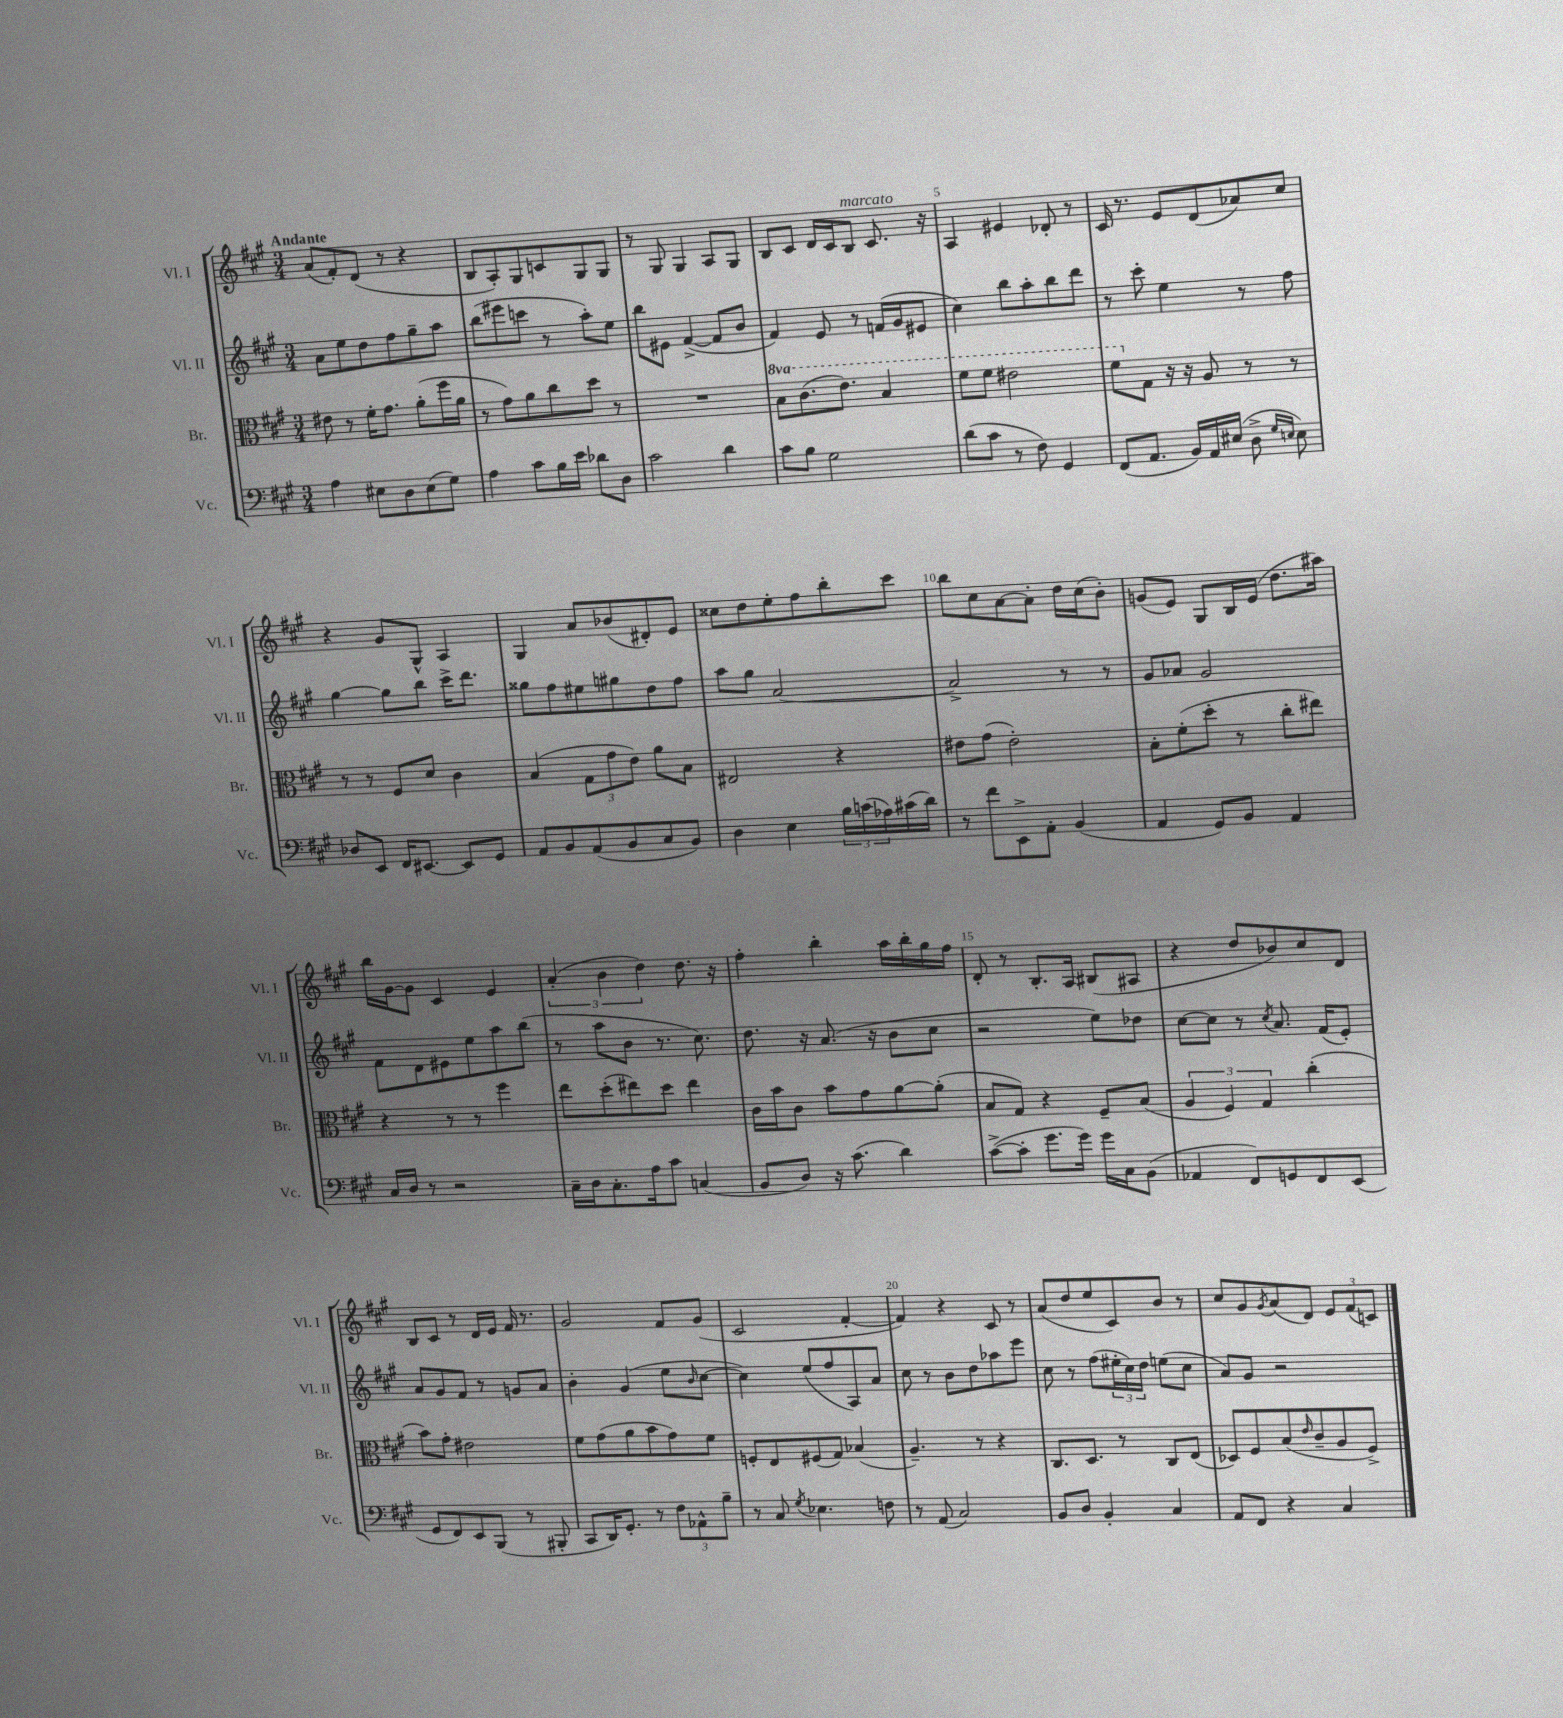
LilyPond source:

<<
\new StaffGroup <<
\new Staff = "s0" \with { instrumentName = "Vl. I" shortInstrumentName = "Vl. I" } {
    \clef treble \key a \major \numericTimeSignature \time 3/4 \tempo "Andante"
    a'8( fis'8-.) d'8( r8 r4 |
    b8 a8-.) gis8 c'8 gis8 gis8 |
    r8 gis8 gis4 a8 gis8 |
    b8 cis'8 d'16 cis'16 b8^\markup { \italic "marcato" } cis'8. r16 |
    a4 eis'4 des'8-. r8 |
    cis'16 r8. e'8 d'8( aes'8) cis''8 |
    r4 gis'8 gis8-^ a4 |
    gis4 a'8 bes'8( dis'8-.) e'8 |
    cisis''8 d''8 e''8-. fis''8 b''8-. cis'''8 |
    b''8 cis''8 a'8~ a'8-. d''16 cis''16( b'8-.) |
    g'8( e'8) gis8 b16 e'16( d''8. ais''16) |
    b''16 gis'16~ gis'8 cis'4 e'4 |
    \tuplet 3/2 { a'4-.( b'4 d''4) } d''8. r16 |
    fis''4-. b''4-. a''16 b''16-. gis''16 fis''16 |
    d'8-. r8 b8.-. a16 bis8( ais8 |
    r4 d''8 bes'8) cis''8 d'8 |
    b8 cis'8 r8 d'16 e'16 fis'16 r8. |
    gis'2 fis'8 gis'8( |
    cis'2 fis'4~-. |
    fis'4) r4 cis'8 r8 |
    a'8( d''8 e''8 cis'8) b'8 r8 |
    cis''8 gis'8 \acciaccatura { gis'8 } a'8( d'8) \tuplet 3/2 { e'8 fis'8( c'8) } \bar "|." |
}
\new Staff = "s1" \with { instrumentName = "Vl. II" shortInstrumentName = "Vl. II" } {
    \clef treble \key a \major \numericTimeSignature \time 3/4
    a'8 e''8 d''8 fis''8 gis''8-- a''8 |
    b''8( eis'''8 c'''8 r8 a''8-.) e''8 |
    b''8 eis'8 fis'4~->( fis'8 b'8 |
    fis'4) e'8 r8 f'16( gis'16 eis'8 |
    cis''4) b''8 a''8-. b''8 d'''8 |
    r8 cis'''8-. e''4 r8 fis''8 |
    gis''4~ gis''8 b''8 cis'''16-> d'''8. |
    gisis''8 fis''8 eis''8 gis''8 d''8 fis''8 |
    a''8 gis''8 a'2~ |
    a'2-> r8 r8 |
    gis'8 aes'8 gis'2 |
    fis'8 d'8 eis'8 e''8 a''8 b''8( |
    r8 a''8 b'8 r8. cis''8.) |
    d''8. r16 a'8.( r16 b'8 cis''8 |
    r2 e''8) des''8 |
    cis''8~ cis''8 r8 \acciaccatura { cis''8 } a'8. fis'16( e'8-.) |
    a'8 gis'8 fis'8 r8 g'8 a'8 |
    b'4-. gis'4( e''8 \grace { b'16 } cis''8~ |
    cis''4) e''8( fis''8 a8) a'8 |
    cis''8 r8 b'8 d''8 aes''8 e'''8 |
    cis''8 r8 fis''8( \tuplet 3/2 { eis''16-. cis''16) d''16 } e''8( cis''8 |
    a'8) gis'8 r2 \bar "|." |
}
\new Staff = "s2" \with { instrumentName = "Br." shortInstrumentName = "Br." } {
    \clef alto \key a \major \numericTimeSignature \time 3/4 \set Staff.ottavationMarkups = #ottavation-simple-ordinals
    eis'8 r8 fis'16-. gis'8. a'8-.( fis''16 a'16 |
    r8 gis'8) a'8 cis''8 d''8 r8 |
    R2. |
    \ottava #1 b'8 cis''8.( e''8.) b'4 |
    fis''8 fis''8 eis''2 |
    fis''8 \ottava #0 gis8 r16 r16 a8 r8 r8 |
    r8 r8 fis8 d'8 cis'4 |
    b4( \tuplet 3/2 { gis8 gis'8 e'8) } a'8 b8 |
    eis2 r4 |
    eis'8 gis'8( eis'2-.) |
    b8-. fis'8-.( d''8-. r8 cis''8-. eis''8) |
    r4 r8 r8 fis''4 |
    e''8 d''8-.( eis''8) d''8 eis''4 |
    cis'16 b'16 cis'8 b'8 gis'8 a'8~ a'8-.( |
    b8 gis8) r4 fis8-- b8( |
    \tuplet 3/2 { a4 fis4) gis4 } cis''4-.( |
    b'8) gis'8-. eis'2 |
    fis'8 gis'8( a'8 b'8 gis'8) fis'8 |
    f8-. e8 fis8( gis8) bes4( |
    a4.--) r8 r4 |
    cis8. d8. r8 cis8 e8( |
    des8) fis8 b8( \grace { e'16 } cis'8-- a8 fis8->) \bar "|." |
}
\new Staff = "s3" \with { instrumentName = "Vc." shortInstrumentName = "Vc." } {
    \clef bass \key a \major \numericTimeSignature \time 3/4
    a4 eis8 d8 eis8( gis8) |
    a4 cis'8 b16 e'16 des'8 d8 |
    cis'2 d'4 |
    cis'8 b8 gis2 |
    d'8( cis'8 r8 fis8) gis,4 |
    fis,8( a,8. b,16) a,16 eis16( d8-> \grace { gis16 e16 } e8) |
    des8 e,8 fis,16 eis,8.~ eis,8 gis,8 |
    a,8 b,8 a,8( b,8 cis8 b,8) |
    d4 e4 \tuplet 3/2 { b16 c'16( aes16) } cis'16( d'16) |
    r8 fis'8 e,8-> a,8-. b,4( |
    a,4 gis,8) b,8 a,4 |
    cis16 d16 r8 r2 |
    cis16-- d16 cis8.-. a16 cis'8 c4( |
    b,8 d8) r16 cis'8.( d'4) |
    cis'8~->( cis'8-. gis'8. gis'16) gis'16 cis16 b,8( |
    aes,4 fis,8) g,8 fis,8 e,8( |
    gis,8 fis,8) e,8 b,,8( r8 bis,,8-. |
    cis,8 d,16) gis,8.-. r8 \tuplet 3/2 { fis8 aes,8-^ b8-- } |
    r8 cis8 \acciaccatura { gis8 } ees4. f8 |
    r8 a,8( cis2) |
    b,8 d8 b,4-. cis4 |
    a,8 fis,8 r4 cis4 \bar "|." |
}
>>
>>
\layout { \context { \Score \override BarNumber.break-visibility = ##(#f #t #t) barNumberVisibility = #(every-nth-bar-number-visible 5) } }
